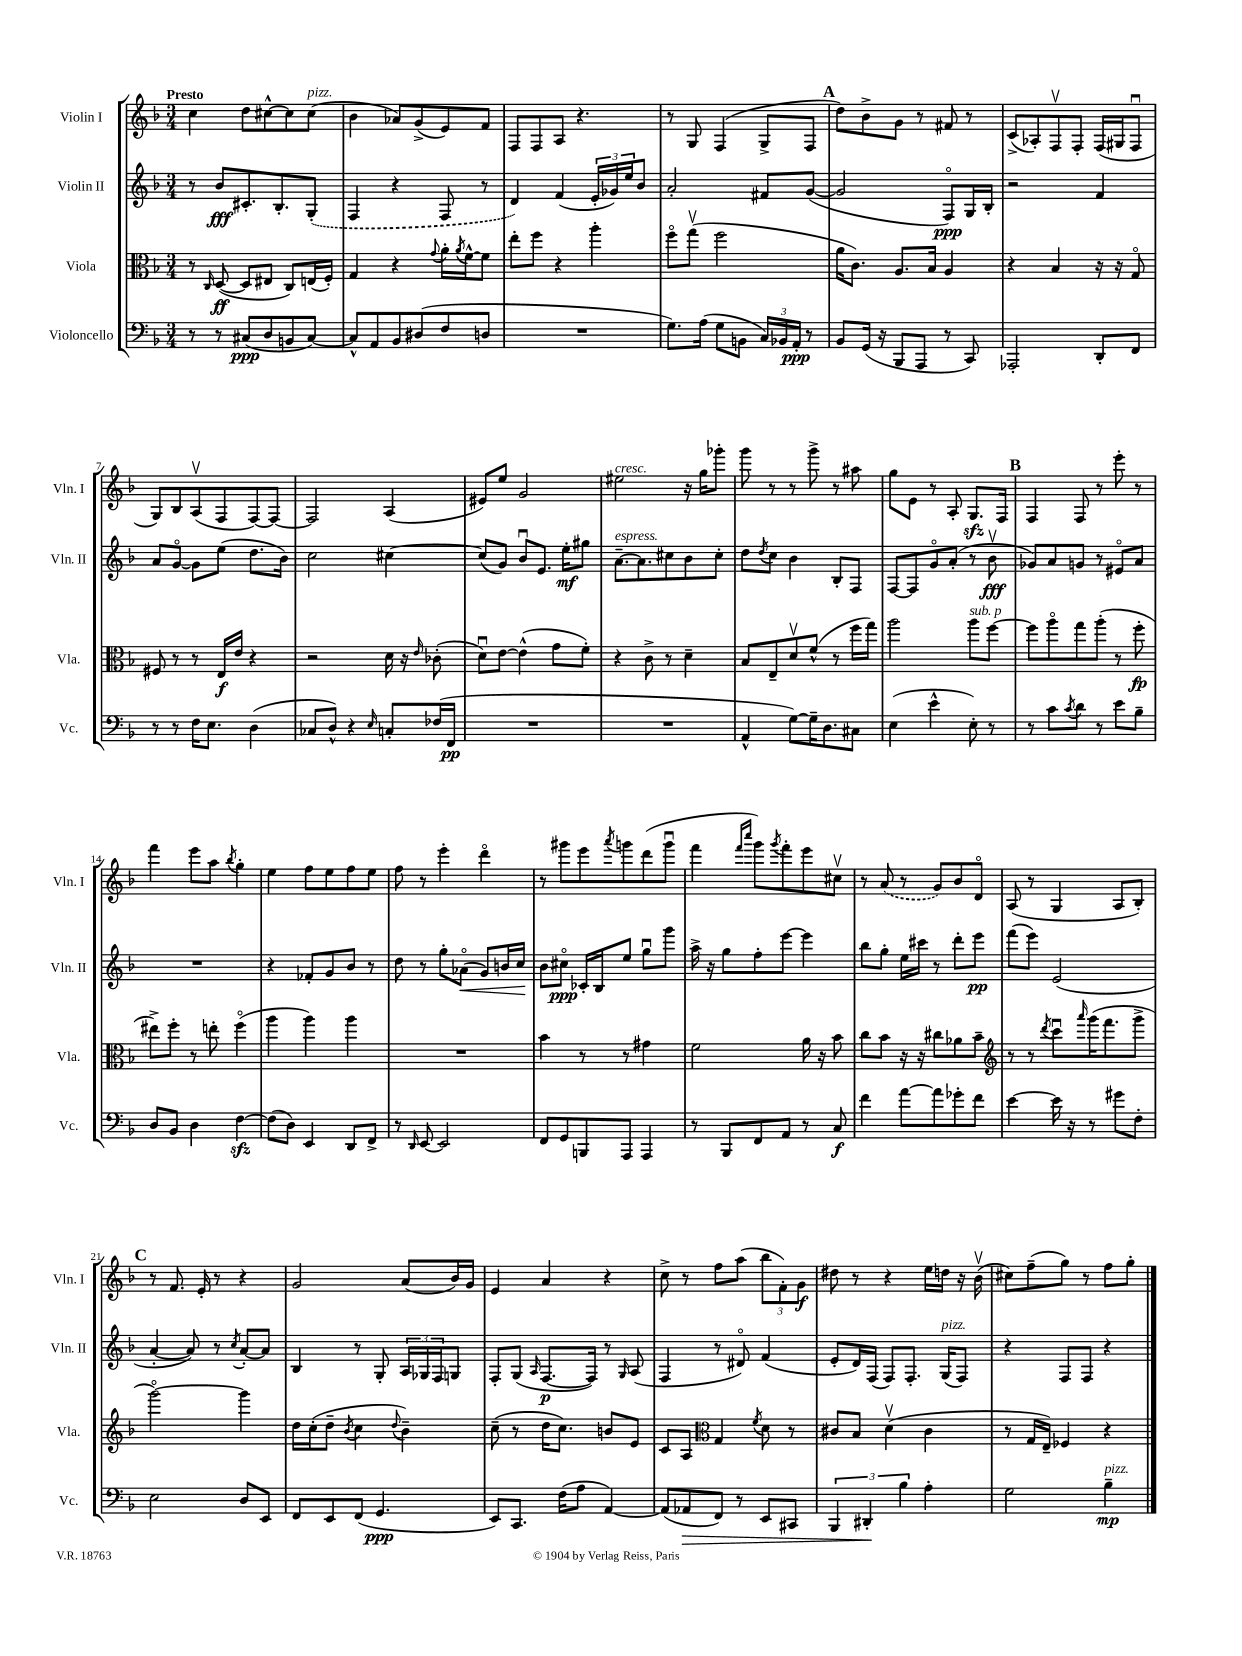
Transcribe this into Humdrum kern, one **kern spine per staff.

**kern	**dynam	**kern	**dynam	**kern	**dynam	**kern	**dynam
*part4	*part4	*part3	*part3	*part2	*part2	*part1	*part1
*staff4	*staff4	*staff3	*staff3	*staff2	*staff2	*staff1	*staff1
*I"Violoncello	*	*I"Viola	*	*I"Violin II	*	*I"Violin I	*
*I'Vc.	*	*I'Vla.	*	*I'Vln. II	*	*I'Vln. I	*
*clefF4	*	*clefC3	*	*clefG2	*	*clefG2	*
*k[b-]	*	*k[b-]	*	*k[b-]	*	*k[b-]	*
*M3/4	*	*M3/4	*	*M3/4	*	*M3/4	*
=1	=1	=1	=1	=1	=1	=1	=1
!	!	!	!	!	!	!LO:TX:a:B:t=Presto	!
8r	.	8r	.	8r	.	4cc\	.
.	.	16qqC/	.	.	.	.	.
8r	.	([8D/	ff	8b-/L	fff	.	.
(8C#X/L	ppp	8D/L]	.	8.c#X'/	.	8dd\L	.
8D/	.	8E#X/J	.	.	.	[8cc#X^^\	.
.	.	.	.	8.B-'/	.	.	.
8BBn/	.	8C/L)	.	.	.	8cc#\]	.
!	!	!	!	!	!	!LO:TX:a:i:t=pizz.	!
[8C#/J)	.	(16En/L	.	(8G'/J	.	(8cc#\J	.
.	.	16F'/JJ)	.	.	.	.	.
=2	=2	=2	=2	=2	=2	=2	=2
8C#^^/L]	.	4G/	.	4F/	.	4b-\	.
8AA/	.	.	.	.	.	.	.
8BB-/	.	4r	.	4r	.	8a-X/L)	.
(8D#X/	.	.	.	.	.	(8g^/	.
.	.	8qqg/	.	.	.	.	.
8F/	.	16a'\LL	.	8F/	.	8e/)	.
.	.	8qa/	.	.	.	.	.
.	.	[16f^^\J	.	.	.	.	.
8Dn/J	.	8f\J]	.	8r	.	8f/J	.
=3	=3	=3	=3	=3	=3	=3	=3
2.r	.	8ee'\L	.	4d/)	.	8F/L	.
.	.	8ff\J	.	.	.	8F/	.
.	.	4r	.	(4f/	.	8A/J	.
.	.	.	.	.	.	4.r	.
.	.	4aa'\	.	24e'/LL	.	.	.
.	.	.	.	24g-X/)	.	.	.
.	.	.	.	24ee/J	.	.	.
.	.	.	.	8b-/J	.	.	.
=4	=4	=4	=4	=4	=4	=4	=4
8.G\L)	.	8ff\L	.	2a'/	.	8r	.
.	.	(8ggv\J	.	.	.	8G/	.
(16A\Jk	.	.	.	.	.	.	.
8G\L	.	2ff\	.	.	.	(4F/	.
8BBn\J	.	.	.	.	.	.	.
24C/LL)	.	.	.	8f#X/L	.	8G^/L	.
24BB-X/	.	.	.	.	.	.	.
24AA'/JJ	ppp	.	.	.	.	.	.
8r	.	.	.	([8g/J	.	8F/J	.
!!LO:REH:place=s1:t=A
=5	=5	=5	=5	=5	=5	=5	=5
8BB-/L	.	16a\KL	.	2g/]	.	8dd\L)	.
.	.	8.c\J)	.	.	.	.	.
(16GG/Jk	.	.	.	.	.	8b-^\	.
16r	.	.	.	.	.	.	.
8BBB-/L	.	8.A/L	.	.	.	8g\J	.
8AAA/J	.	.	.	.	.	8r	.
.	.	16B-/Jk	.	.	.	.	.
8r	.	4A/	.	8F/L)	ppp	8f#X/	.
8CC/)	.	.	.	16G/L	.	8r	.
.	.	.	.	16B-'/JJ	.	.	.
=6	=6	=6	=6	=6	=6	=6	=6
2AAA-X'/	.	4r	.	2r	.	(8c^/L	.
.	.	.	.	.	.	8A-X'/)	.
.	.	4B-/	.	.	.	8Fv/	.
.	.	.	.	.	.	8F'/J	.
8DD'/L	.	16r	.	4f/	.	(16F/LL	.
.	.	16r	.	.	.	16G#X/J	.
8FF/J	.	8G/	.	.	.	8Fu/J	.
!!LO:LB:g=z
=7	=7	=7	=7	=7	=7	=7	=7
8r	.	8F#X/	.	8a/L	.	8G/L)	.
8r	.	8r	.	[8g/J	.	8B-/	.
16F\KL	.	8r	.	8g\L]	.	(8Av/	.
8.E\J	.	.	.	.	.	.	.
.	.	16E/LL	f	(8ee\J	.	8F/	.
.	.	16e/JJ	.	.	.	.	.
(4D\	.	4r	.	8.dd\L	.	[8F/)	.
.	.	.	.	.	.	8F/J_	.
.	.	.	.	16b-\Jk)	.	.	.
=8	=8	=8	=8	=8	=8	=8	=8
8C-X/L	.	2r	.	2cc\	.	2F/]	.
8D^^/J)	.	.	.	.	.	.	.
4r	.	.	.	.	.	.	.
16qqE/	.	.	.	.	.	.	.
8Cn'/L	.	16d\	.	[4cc#X\	.	(4A/	.
.	.	16r	.	.	.	.	.
.	.	16qqe/	.	.	.	.	.
(16F-X/L	.	(8c-X'\	.	.	.	.	.
16FF/JJ	pp	.	.	.	.	.	.
=9	=9	=9	=9	=9	=9	=9	=9
2.r	.	8du\L)	.	(8cc#/L]	.	8e#X/L)	.
.	.	[8e\J	.	8g/J)	.	8ee/J	.
.	.	(4e^^\]	.	8b-u/L	.	2g/	.
.	.	.	.	8.e/J	.	.	.
.	.	8g\L	.	.	.	.	.
.	.	.	.	16ee'\KL	mf	.	.
.	.	8f'\J)	.	8gg#X\J	.	.	.
=10	=10	=10	=10	=10	=10	=10	=10
!	!	!	!	!	!	!LO:TX:a:i:t=cresc.	!
!	!	!	!	!LO:TX:a:i:t=espress.	!	!	!
2.r	.	4r	.	[8.a~\L	.	2ee#X\	.
.	.	.	.	8.a\]	.	.	.
.	.	8c^\	.	.	.	.	.
.	.	8r	.	8cc#X\	.	.	.
.	.	4d~\	.	8b-\	.	16r	.
.	.	.	.	.	.	16gg\KL	.
.	.	.	.	8cc#'\J	.	8ggg-X'\J	.
=11	=11	=11	=11	=11	=11	=11	=11
4AA^^/	.	8B-/L	.	8dd\L	.	8ggg\	.
.	.	.	.	8qdd/	.	.	.
.	.	8E~/	.	8cc\J	.	8r	.
[8G\L)	.	8dv/	.	4b-\	.	8r	.
16G~\K]	.	(8f^^/J	.	.	.	8ggg^\	.
8.D\	.	.	.	.	.	.	.
.	.	8r	.	8B-'/L	.	8r	.
8C#X\J	.	16ff\LL	.	8F/J	.	8aa#X\	.
.	.	16gg\JJ)	.	.	.	.	.
=12	=12	=12	=12	=12	=12	=12	=12
(4E\	.	2aa\	.	[8F/L	.	8gg\L	.
.	.	.	.	8F/]	.	8e\J	.
4e^^\	.	.	.	8g/	.	8r	.
.	.	.	.	(8a'/J	.	8A'/	.
!	!	!LO:TX:a:i:t=sub. p	!	!	!	!	!
8E'\)	.	8aa\L	.	8r	.	8.Gzz/L	.
8r	.	[8ff\J	.	8b-v\	fff	.	.
.	.	.	.	.	.	16F/Jk	.
!!LO:REH:place=s1:t=B
=13	=13	=13	=13	=13	=13	=13	=13
8r	.	8ff\L]	.	8g-X/L)	.	4F/	.
8c\L	.	8aa\	.	8a/	.	.	.
8qc/	.	.	.	.	.	.	.
8d\J	.	8gg\	.	8gn/J	.	8F/	.
8r	.	(8aa'\J	.	8r	.	8r	.
8e\L	.	8r	.	8e#X/L	.	8eee'\	.
8B-~\J	.	8ff'\	fp	8a/J	.	8r	.
!!LO:LB:g=z
=14	=14	=14	=14	=14	=14	=14	=14
8D/L	.	8ee#X^\L)	.	2.r	.	4fff\	.
8BB-/J	.	8ff'\J	.	.	.	.	.
4D\	.	8r	.	.	.	8eee\L	.
.	.	8een'\	.	.	.	8aa\J	.
.	.	.	.	.	.	8qbb-/	.
[4Fzz\	.	(4ff\	.	.	.	4gg'\	.
=15	=15	=15	=15	=15	=15	=15	=15
(8F\L]	.	4aa\	.	4r	.	4ee\	.
8D\J)	.	.	.	.	.	.	.
4EE/	.	4aa\)	.	8f-X'/L	.	8ff\L	.
.	.	.	.	8g/	.	8ee\	.
8DD/L	.	4aa\	.	8b-/J	.	8ff\	.
8FF^/J	.	.	.	8r	.	8ee\J	.
=16	=16	=16	=16	=16	=16	=16	=16
8r	.	2.r	.	8dd\	.	8ff\	.
16qqDD/	.	.	.	.	.	.	.
[8EE/	.	.	.	8r	.	8r	.
2EE/]	.	.	.	8gg'\L	.	4eee'\	.
!	!	!	!	!	!LO:HP:b	!	!
.	.	.	.	(8a-X\J	<	.	.
.	.	.	.	8g/L)	.	4ddd\	.
.	.	.	.	16bn/L	.	.	.
.	.	.	.	16cc/JJ	.	.	.
.	.	.	.	.	[	.	.
=17	=17	=17	=17	=17	=17	=17	=17
8FF/L	.	4b-\	.	8b-\L	.	8r	.
8GG/	.	.	.	8cc#X\J	ppp	8ggg#X\L	.
8BBBn/	.	8r	.	16c-X'/LL	.	8eee\	.
.	.	.	.	16B-/J	.	.	.
.	.	.	.	.	.	8qaaa/	.
8AAA/J	.	8r	.	8ee/J	.	8gggn\	.
4AAA/	.	4g#X\	.	8ggu\L	.	(8ddd\	.
.	.	.	.	8ggg\J	.	8gggu\J	.
=18	=18	=18	=18	=18	=18	=18	=18
8r	.	2f\	.	16aa^\	.	4fff\	.
.	.	.	.	16r	.	.	.
8BBB-/L	.	.	.	8gg\L	.	.	.
.	.	.	.	.	.	16qqfff/LL	.
.	.	.	.	.	.	16qqcccc/JJ	.
8FF/	.	.	.	8ff'\	.	8ggg\L)	.
.	.	.	.	.	.	8qggg/	.
8AA/J	.	.	.	[8eee\J	.	8fff'\	.
8r	.	16a\	.	4eee\]	.	8eee\	.
.	.	16r	.	.	.	.	.
8C/	f	8b-\	.	.	.	8cc#Xv\J	.
=19	=19	=19	=19	=19	=19	=19	=19
4f\	.	8cc\L	.	8bb-\L	.	8r	.
.	.	8b-\J	.	8gg'\J	.	(8a/	.
[8a\L	.	16r	.	16ee\LL	.	8r	.
.	.	16r	.	16ccc#X\JJ	.	.	.
8a\]	.	8cc#X\L	.	8r	.	8g/L)	.
8g-X'\	.	8a-X\	.	8ddd'\L	.	8b-/	.
8f\J	.	8b-~\J	.	8eee\J	pp	8d/J	.
=20	=20	=20	=20	=20	=20	=20	=20
*	*	*clefG2	*	*	*	*	*
[4e\	.	8r	.	(8fff\L	.	(8A/	.
.	.	8r	.	8eee\J)	.	8r	.
.	.	8qddd/	.	.	.	.	.
16e\]	.	8cccu\L	.	(2e/	.	4G/	.
16r	.	.	.	.	.	.	.
.	.	16qqaaa/	.	.	.	.	.
8r	.	(16ggg\K	.	.	.	.	.
.	.	8.fff\	.	.	.	.	.
8g#X\L	.	.	.	.	.	8A/L	.
8F'\J	.	8ggg^\J	.	.	.	8B-'/J)	.
!!LO:LB:g=z
!!LO:REH:place=s1:t=C
=21	=21	=21	=21	=21	=21	=21	=21
2E\	.	[2ggg\)	.	[4a'/	.	8r	.
.	.	.	.	.	.	8.f/	.
.	.	.	.	8a/])	.	.	.
.	.	.	.	.	.	16e'/	.
.	.	.	.	8r	.	8r	.
.	.	.	.	8qcc/	.	.	.
8D/L	.	4ggg\]	.	[8a'/L	.	4r	.
8EE/J	.	.	.	8a/J]	.	.	.
=22	=22	=22	=22	=22	=22	=22	=22
8FF/L	.	16dd\LL	.	4B-/	.	2g/	.
.	.	(16cc'\J	.	.	.	.	.
8EE/	.	8dd~\J	.	.	.	.	.
.	.	8qb-/	.	.	.	.	.
(8FF/J	.	4cc\	.	8r	.	.	.
4.GG/	ppp	.	.	8G'/	.	.	.
.	.	8qqdd/	.	.	.	.	.
.	.	4b-~\)	.	24A/LL	.	(8a/L	.
.	.	.	.	24G-X/	.	.	.
.	.	.	.	24F/J	.	.	.
.	.	.	.	8Gn/J	.	16b-/L)	.
.	.	.	.	.	.	16g/JJ	.
=23	=23	=23	=23	=23	=23	=23	=23
8EE/L)	.	(8cc~\	.	8F'/L	.	4e/	.
8.CC/J	.	8r	.	(8G/J	.	.	.
.	.	.	.	16qqA/	.	.	.
.	.	16dd\KL	.	[8.F/L	p	4a/	.
(16F\KL	.	8.cc\J)	.	.	.	.	.
8A\J	.	.	.	.	.	.	.
.	.	.	.	16F/Jk])	.	.	.
[4AA/)	.	8bn/L	.	8r	.	4r	.
.	.	.	.	16qqG/	.	.	.
.	.	8e/J	.	(8A/	.	.	.
=24	=24	=24	=24	=24	=24	=24	=24
(8AA/L]	.	8c/L	.	4F/	.	8cc^\	.
!	!LO:HP:b	!	!	!	!	!	!
8AA-X/	>	8A/J	.	.	.	8r	.
*	*	*clefC3	*	*	*	*	*
8FF/J)	.	4G/	.	8r	.	8ff\L	.
8r	.	.	.	8d#X/)	.	(8aa\J	.
.	.	8qf/	.	.	.	.	.
8EE/L	.	8d\	.	(4f/	.	12bb-\L	.
.	.	.	.	.	.	12f'\)	.
8CC#X/J	.	8r	.	.	.	.	.
.	.	.	.	.	.	12g\J	f
=25	=25	=25	=25	=25	=25	=25	=25
6BBB-/	.	8c#X/L	.	8e'/L	.	8dd#X\	.
.	.	8B-/J	.	16d/L)	.	8r	.
6DD#X'/	.	.	.	.	.	.	.
.	.	.	.	(16F/JJ	.	.	.
.	.	(4dv\	.	8F/L)	.	4r	.
6B-\	]	.	.	.	.	.	.
.	.	.	.	8.F'/J	.	.	.
4A'\	.	4c#\	.	.	.	16ee\LL	.
!	!	!	!	!LO:TX:a:i:t=pizz.	!	!	!
.	.	.	.	(16G/KL	.	16ddn\JJ	.
.	.	.	.	8F/J)	.	16r	.
.	.	.	.	.	.	(16b-v\	.
=26	=26	=26	=26	=26	=26	=26	=26
2G\	.	8r	.	4r	.	8cc#X\L)	.
.	.	16G/LL	.	.	.	(8ff~\	.
.	.	16E~/JJ)	.	.	.	.	.
.	.	4F-X/	.	8F/L	.	8gg\J)	.
.	.	.	.	8F/J	.	8r	.
!LO:TX:a:i:t=pizz.	!	!	!	!	!	!	!
4B-~\	mp	4r	.	4r	.	8ff\L	.
.	.	.	.	.	.	8gg'\J	.
==	==	==	==	==	==	==	==
*-	*-	*-	*-	*-	*-	*-	*-
